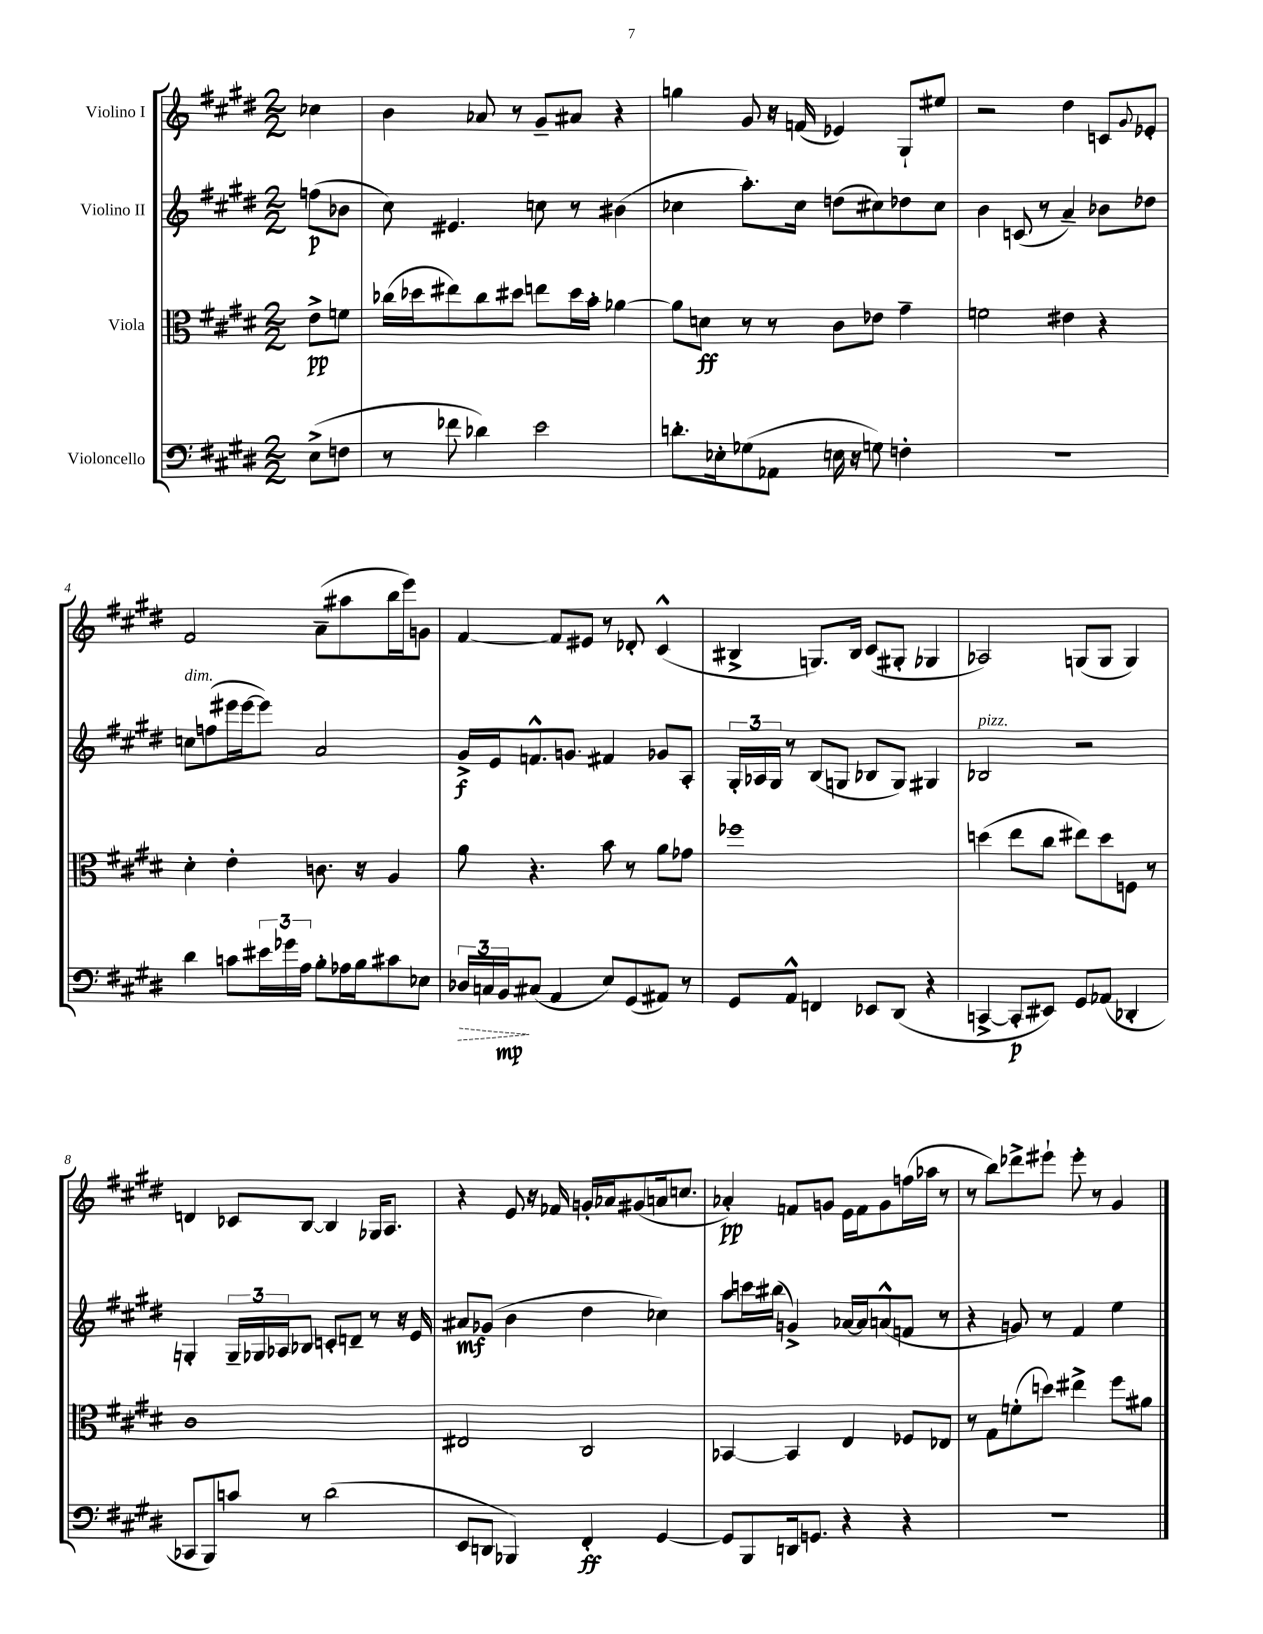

**kern	**kern	**kern	**kern
*staff4	*staff3	*staff2	*staff1
*clefF4	*clefC3	*clefG2	*clefG2
*k[f#c#g#d#]	*k[f#c#g#d#]	*k[f#c#g#d#]	*k[f#c#g#d#]
*M2/2	*M2/2	*M2/2	*M2/2
(8E^	8e^	(8ff	4cc-
8F	8f	8b-	.
=	=	=	=
8r	(16cc-	8cc#)	4b
.	16dd-	.	.
8f-	8ee#)	4.e#	.
4d-)	8cc-	.	8a-
.	8dd#	.	8r
2e	8ee	8cc	8g#~
.	16dd#	8r	8a#
.	16b'	.	.
.	[4a-	(4b#	4r
=	=	=	=
8.d'	8a-]	4cc-	4gg
.	8d	.	.
16E-'	.	.	.
(8G-	8r	8.aa')	8g#
8AA-	8r	.	16r
.	.	16cc-	(16f
16E	8c#	(8dd	4e-)
16r	.	.	.
8G)	8e-	8cc#)	.
4F'	4g#~	8dd-	8G#`
.	.	8cc#	8ee#
=	=	=	=
1r	2f	4b	2r
.	.	(8c	.
.	.	8r	.
.	4e#	4a~)	4dd#
.	4r	8b-	8c
.	.	.	8qqg#
.	.	8dd-	8e-'
=	=	=	=
4d#	4d#'	8cc	2f#
.	.	(8ff	.
8c	4e'	16eee#	.
.	.	[16eee#	.
24e#	.	8eee#])	.
24g-	.	.	.
24A	.	.	.
8B'	8.c	2a	(8a~
16A-	.	.	8aa#
16B	16r	.	.
8c#	4A	.	16bb
.	.	.	16eee)
8E-	.	.	8g
=	=	=	=
24D-	8a	16g#^	[4f#
24C	.	.	.
.	.	16e	.
24BB	.	.	.
(8C#	4.r	8.f^^	.
4AA	.	.	8f#]
.	.	8.g	.
.	.	.	8e#
8E)	8b	4f#	8r
(8GG#	8r	.	8d-'
8AA#)	8a	8g-	(4c#^^
8r	8g-	8A'	.
=	=	=	=
8GG#	1ff-	24G#'	4B#^
.	.	24A-	.
.	.	24G#	.
8AA^^	.	8r	.
4FF	.	(8B	8.G)
.	.	8G	.
.	.	.	16B#
8EE-	.	8B-	(8c#
(8DD#	.	8G)	8G#'
4r	.	4G#	4G-
=	=	=	=
[4CC^	(4dd	2B-	2A-)
8CC']	8ee	.	.
8EE#)	8cc#	.	.
8GG#	8ee#)	2r	(8G
(8AA-	8dd	.	8G
4DD-'	8F	.	4G)
.	8r	.	.
=	=	=	=
8CC-	1c#	4G'	4d
8BBB)	.	.	.
8c	.	24G~	8c-
.	.	24G-	.
.	.	24A-	.
8r	.	8B-	[8B
(2d#	.	8c'	4B]
.	.	8d~	.
.	.	8r	16G-
.	.	.	8.A
.	.	16r	.
.	.	16e	.
=	=	=	=
8EE	2E#	8a#	4r
8DD	.	(8g-	.
4BBB-)	.	4b	8e
.	.	.	16r
.	.	.	16f-
4FF#'	2C#	4dd#	16g'
.	.	.	16a-
.	.	.	(8g#
[4GG#	.	4cc-)	16a
.	.	.	8.cc
=	=	=	=
8GG#]	[4BB-	8aa	4a-')
8BBB	.	16ccc	.
.	.	(16bb#	.
16DD	4BB-]	4g^)	8f
8.GG	.	.	.
.	.	.	8g
4r	4E	[16a-	16e
.	.	16a-]	16f
.	.	(8a^^	8g
4r	8F-	8f	(16ff
.	.	.	16aa-
.	8E-	8r	8r
=	=	=	=
1r	8r	4r	8r
.	8G#	.	8bb)
.	(8f'	8g)	8ddd-^
.	8dd)	8r	8eee#`
.	4ee#^	4f#	8eee#'
.	.	.	8r
.	8ff#	4ee	4g#
.	8a#	.	.
==	==	==	==
*-	*-	*-	*-
